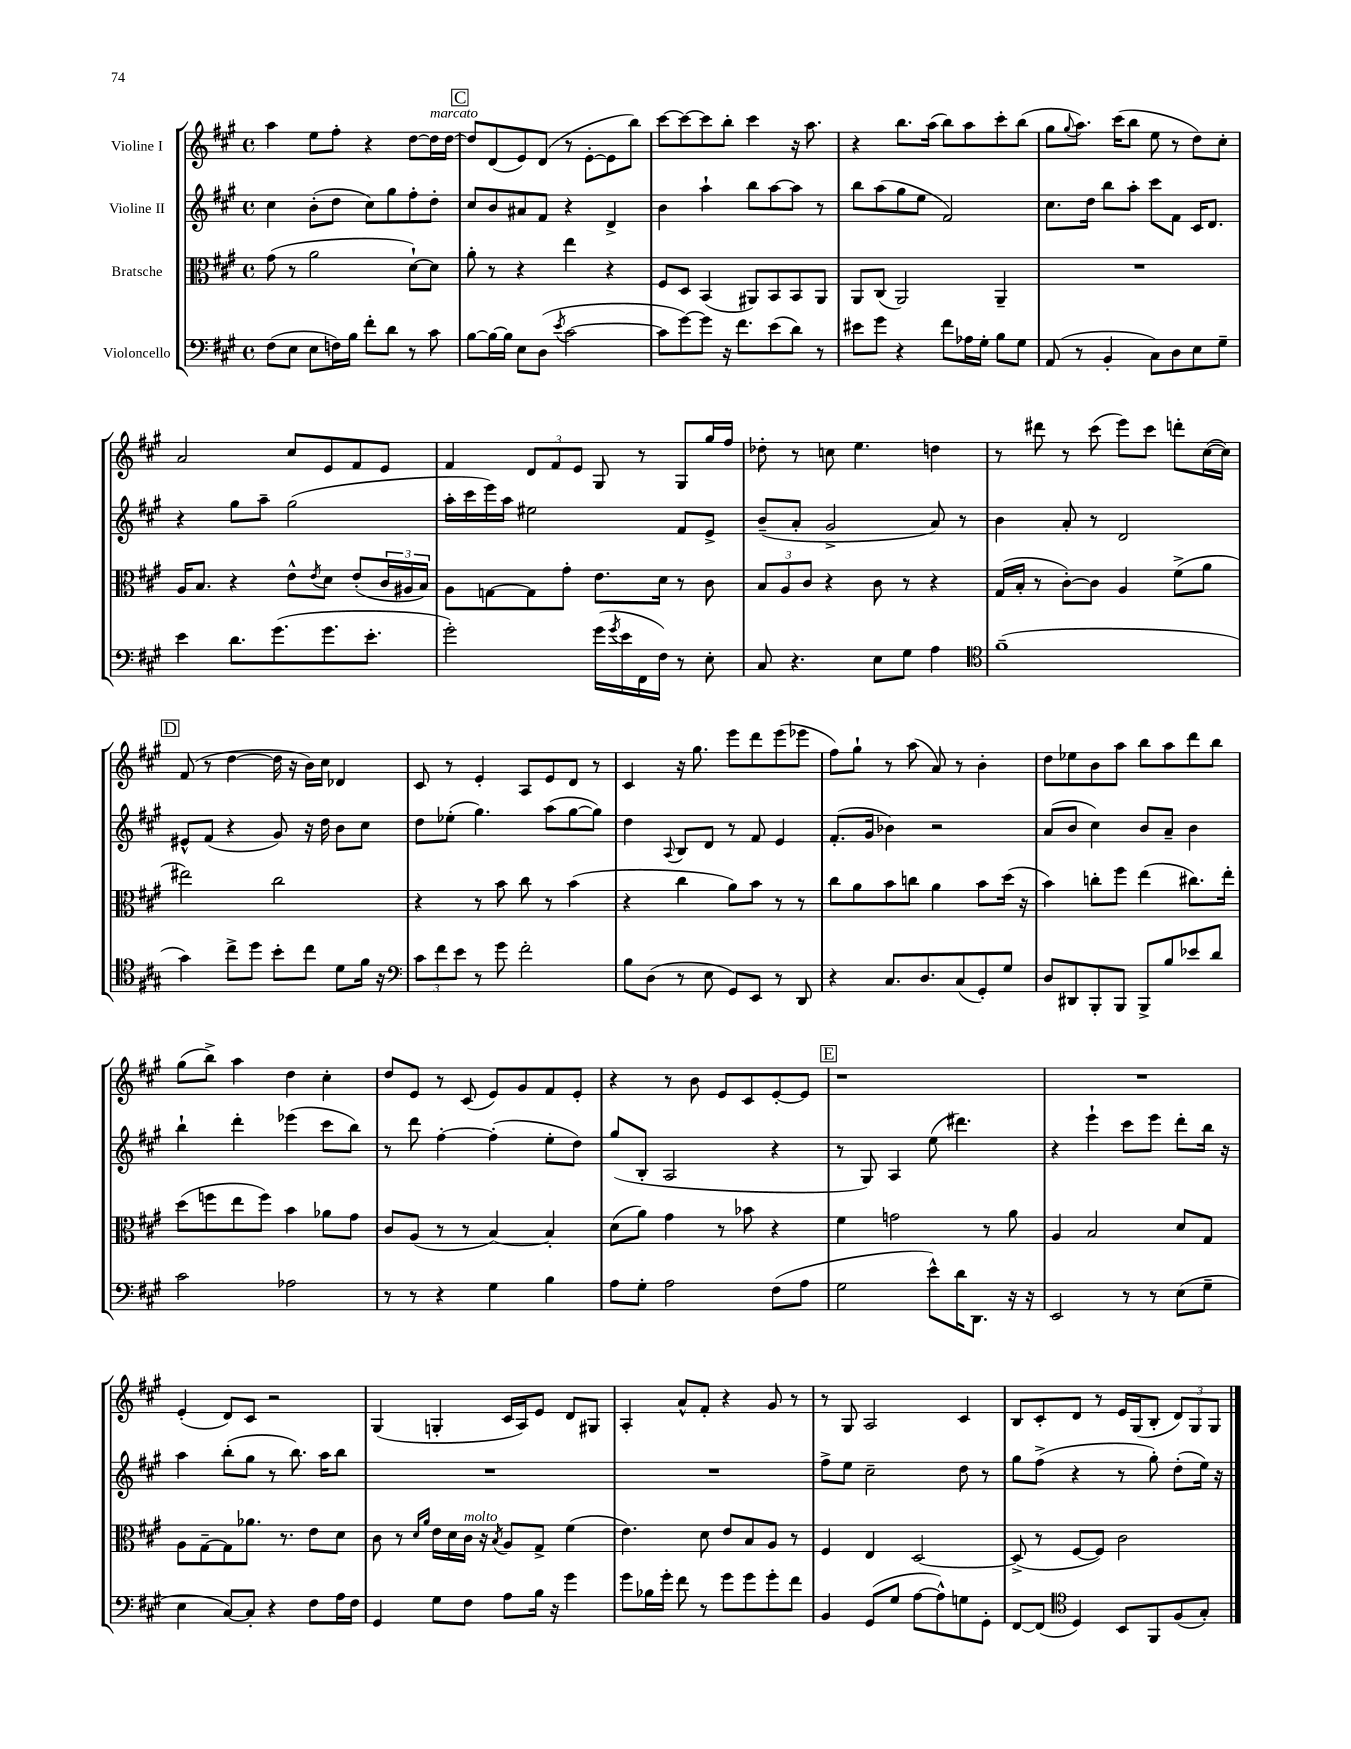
<<
\new StaffGroup <<
\new Staff = "s0" \with { instrumentName = "Violine I" } {
    \clef treble \key a \major \defaultTimeSignature \time 4/4
    a''4 e''8 fis''8-. r4 d''8~ d''16^\markup { \italic "marcato" } d''16~ |
    \mark \markup { \box "C" } d''8 d'8( e'8) d'8( r8 e'8~-. e'8 b''8) |
    cis'''8~ cis'''8~ cis'''8 b''8-. cis'''4 r16 a''8. |
    r4 b''8. a''16( b''8) a''8 cis'''8-. b''8( |
    gis''8 \appoggiatura { gis''8 } a''8.) cis'''16( b''8 e''8 r8 d''8) cis''8-. |
    a'2 cis''8 e'8 fis'8 e'8 |
    fis'4 \tuplet 3/2 { d'8 fis'8 e'8 } gis8 r8 gis8 gis''16 fis''16 |
    des''8-. r8 c''8 e''4. d''4 |
    r8 dis'''8 r8 cis'''8( e'''8) cis'''8 d'''8-. cis''16~( cis''16) |
    \mark \markup { \box "D" } fis'8( r8 d''4~ d''16 r16 b'16) cis''16 des'4 |
    cis'8 r8 e'4-. a8 e'8 d'8 r8 |
    cis'4 r16 gis''8. e'''8 d'''8 e'''8( ees'''8 |
    fis''8) gis''8-! r8 a''8( a'8) r8 b'4-. |
    d''8 ees''8 b'8 a''8 b''8 a''8 d'''8 b''8 |
    gis''8( b''8->) a''4 d''4 cis''4-. |
    d''8 e'8 r8 cis'8( e'8) gis'8 fis'8 e'8-. |
    r4 r8 b'8 e'8 cis'8 e'8~-. e'8 |
    \mark \markup { \box "E" } r1 |
    R1 |
    e'4-.( d'8) cis'8 r2 |
    gis4( g4-. cis'16 a16) e'8 d'8 gis8 |
    a4-. a'8-^ fis'8-. r4 gis'8 r8 |
    r8 gis8 a2 cis'4 |
    b8 cis'8-. d'8 r8 e'16 gis16( b8-. \tuplet 3/2 { d'8) gis8 gis8 } \bar "|." |
}
\new Staff = "s1" \with { instrumentName = "Violine II" } {
    \clef treble \key a \major \defaultTimeSignature \time 4/4
    cis''4 b'8-.( d''8 cis''8) gis''8 fis''8-. d''8-. |
    \mark \markup { \box "C" } cis''8 b'8 ais'8 fis'8 r4 d'4-> |
    b'4 a''4-! b''8 a''8~ a''8 r8 |
    b''8 a''8( gis''8 e''8 fis'2) |
    cis''8. d''16 b''8 a''8-. cis'''8 fis'8 cis'16 d'8. |
    r4 gis''8 a''8-- gis''2( |
    a''16-. cis'''16 e'''16) a''16 eis''2 fis'8 e'8-> |
    b'8--( a'8-. gis'2-> a'8) r8 |
    b'4 a'8-. r8 d'2 |
    \mark \markup { \box "D" } eis'8-^ fis'8( r4 gis'8) r16 d''16 b'8 cis''8 |
    d''8 ees''8-.( gis''4.) a''8( gis''8~ gis''8) |
    d''4 \appoggiatura { a8 } b8 d'8 r8 fis'8 e'4 |
    fis'8.-.( gis'16 bes'4) r2 |
    a'8( b'8 cis''4) b'8 a'8-- b'4 |
    b''4-! d'''4-. ees'''4( cis'''8 b''8) |
    r8 d'''8 fis''4~-. fis''4-.( e''8-. d''8) |
    gis''8( b8-. a2 r4 |
    \mark \markup { \box "E" } r8 gis8) a4 e''8( dis'''4.) |
    r4 e'''4-! cis'''8 e'''8 d'''8-. b''16 r16 |
    a''4 b''8-.( gis''8 r8 b''8.) a''16 b''8 |
    R1 |
    R1 |
    fis''8-> e''8 cis''2-- d''8 r8 |
    gis''8 fis''8->( r4 r8 gis''8-.) d''8-.( e''16) r16 \bar "|." |
}
\new Staff = "s2" \with { instrumentName = "Bratsche" } {
    \clef alto \key a \major \defaultTimeSignature \time 4/4
    gis'8( r8 a'2 d'8~-!) d'8 |
    \mark \markup { \box "C" } a'8-. r8 r4 e''4 r4 |
    fis8 d8 b,4( ais,8) b,8 b,8 ais,8 |
    a,8 cis8( a,2) a,4-- |
    R1 |
    a16 b8. r4 e'8-^ \acciaccatura { e'8 } d'8 e'8-.( \tuplet 3/2 { cis'16 ais16 b16) } |
    a8 g8~ g8 gis'8-. e'8. d'16 r8 cis'8 |
    \tuplet 3/2 { b8 a8 cis'8 } r4 cis'8 r8 r4 |
    gis16( b16-. r8 cis'8~-.) cis'8 a4 fis'8->( a'8 |
    \mark \markup { \box "D" } eis''2) cis''2 |
    r4 r8 b'8 cis''8 r8 b'4( |
    r4 cis''4 a'8) b'8 r8 r8 |
    cis''8 a'8 b'8 c''8 a'4 b'8 d''16( r16 |
    b'4) c''8-. fis''8 e''4( cis''8.) e''16-. |
    d''8( f''8 e''8 f''8) b'4 aes'8 gis'8 |
    cis'8 a8( r8 r8 b4~) b4-. |
    d'8( a'8) gis'4 r8 bes'8 r4 |
    \mark \markup { \box "E" } fis'4 g'2 r8 a'8 |
    a4 b2 d'8 gis8 |
    a8 gis8~-- gis8 aes'8. r8. e'8 d'8 |
    cis'8 r8 \grace { d'16 a'16 } e'16 d'16 cis'16^\markup { \italic "molto" } r16 \acciaccatura { b8 } a8 gis8-> fis'4( |
    e'4.) d'8 e'8 b8 a8 r8 |
    fis4 e4 d2~ |
    d8->( r8 fis8~ fis8) cis'2 \bar "|." |
}
\new Staff = "s3" \with { instrumentName = "Violoncello" } {
    \clef bass \key a \major \defaultTimeSignature \time 4/4
    fis8( e8 e8 f16) b16 fis'8-. d'8 r8 cis'8 |
    \mark \markup { \box "C" } b8~ b16~ b16 e8 d8( \acciaccatura { e'8 } cis'2~ |
    cis'8 gis'8~) gis'8 r16 fis'8. e'8( d'8) r8 |
    eis'8 gis'8 r4 fis'8 aes16 gis16-. b8 gis8 |
    a,8( r8 b,4-. cis8) d8 e8 gis8-- |
    e'4 d'8. gis'8.( gis'8. e'8.-. |
    gis'2-.) gis'16( \acciaccatura { gis'8 } e'16 fis,16 fis16) r8 e8-. |
    cis8 r4. e8 gis8 a4 |
    \clef tenor fis'1--( |
    \mark \markup { \box "D" } gis'4) cis''8-> d''8 b'8-. cis''8 d'8 fis'16 r16 |
    \clef bass \tuplet 3/2 { cis'8 fis'8 e'8 } r8 gis'8 fis'2-. |
    b8 d8( r8 e8 gis,8) e,8 r8 d,8 |
    r4 cis8. d8. cis8( gis,8-.) gis8 |
    d8 dis,8 b,,8-. b,,8 b,,8-> b8 ees'8 d'8 |
    cis'2 aes2 |
    r8 r8 r4 gis4 b4 |
    a8 gis8-. a2 fis8( a8 |
    \mark \markup { \box "E" } gis2 e'8-^) d'16 d,8. r16 r16 |
    e,2 r8 r8 e8( gis8-- |
    e4 cis8~) cis8-. r4 fis8 a16 fis16 |
    gis,4 gis8 fis8 a8 b16 r16 gis'4 |
    gis'8 bes16 gis'16-. fis'8 r8 gis'8 gis'8 gis'8-. fis'8 |
    b,4 gis,8( gis8 a8~ a8-^) g8 gis,8-. |
    fis,8~ fis,8( \clef tenor d4) b,8 fis,8 fis8( gis8-.) \bar "|." |
}
>>
>>
\layout { \context { \Score \remove "Bar_number_engraver" } }
